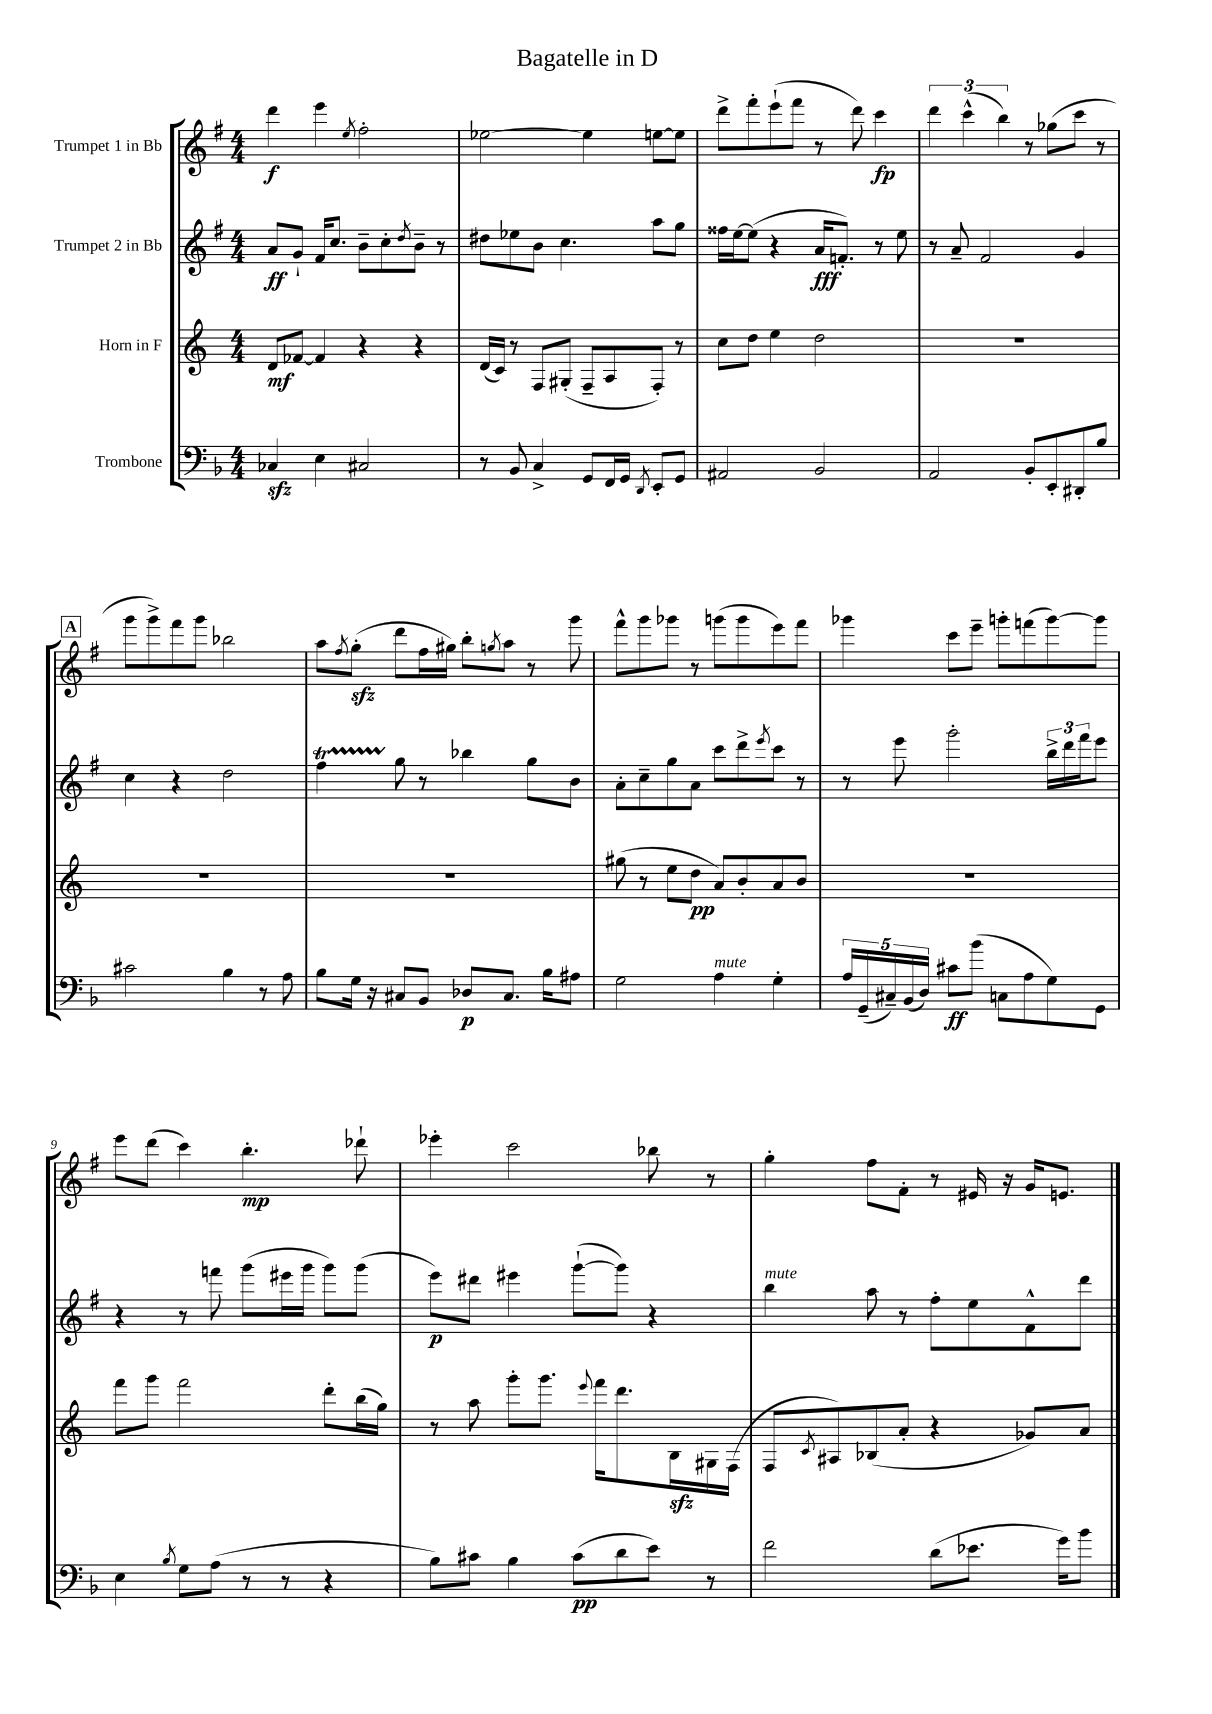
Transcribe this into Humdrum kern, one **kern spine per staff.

**kern	**dynam	**kern	**dynam	**kern	**dynam	**kern	**dynam
*part4	*part4	*part3	*part3	*part2	*part2	*part1	*part1
*staff4	*staff4	*staff3	*staff3	*staff2	*staff2	*staff1	*staff1
*I"Trombone	*	*I"Horn in F	*	*I"Trumpet 2 in Bb	*	*I"Trumpet 1 in Bb	*
*clefF4	*	*clefG2	*	*clefG2	*	*clefG2	*
*k[b-]	*	*k[]	*	*k[f#]	*	*k[f#]	*
*M4/4	*	*M4/4	*	*M4/4	*	*M4/4	*
=1	=1	=1	=1	=1	=1	=1	=1
4C-Xzz/	.	8d/L	mf	8a/L	ff	4ddd\	f
.	.	[8f-X/J	.	8g`/J	.	.	.
4E\	.	4f-/]	.	16f#/KL	.	4eee\	.
.	.	.	.	8.cc/J	.	.	.
.	.	.	.	.	.	8qee/	.
2C#X/	.	4r	.	8b~\L	.	2ff#'\	.
.	.	.	.	8cc'\	.	.	.
.	.	.	.	8qdd/	.	.	.
.	.	4r	.	8b~\J	.	.	.
.	.	.	.	8r	.	.	.
=2	=2	=2	=2	=2	=2	=2	=2
8r	.	(16d/LL	.	8dd#X\L	.	[2ee-X\	.
.	.	16c/JJ)	.	.	.	.	.
8BB-/	.	8r	.	8ee-X\	.	.	.
4C^/	.	8F/L	.	8b\J	.	.	.
.	.	(8G#X'/J	.	4.cc\	.	.	.
8GG/L	.	8F~/L	.	.	.	4ee-\]	.
16FF/L	.	8A/	.	.	.	.	.
16GG/JJ	.	.	.	.	.	.	.
8qDD/	.	.	.	.	.	.	.
8EE'/L	.	8F'/J)	.	8aa\L	.	[8een\L	.
8GG/J	.	8r	.	8gg\J	.	8ee\J]	.
=3	=3	=3	=3	=3	=3	=3	=3
2AA#X/	.	8cc\L	.	16ff##X\LL	.	8ddd^\L	.
.	.	.	.	[16ee\J	.	.	.
.	.	8dd\J	.	(8ee\J]	.	8fff#'\	.
.	.	4ee\	.	4r	.	(8eee`\	.
.	.	.	.	.	.	8fff#\J	.
2BB-/	.	2dd\	.	16a/KL	fff	8r	.
.	.	.	.	8.fn'/J)	.	.	.
.	.	.	.	.	.	8ddd\)	.
.	.	.	.	8r	.	4ccc\	fp
.	.	.	.	8ee\	.	.	.
=4	=4	=4	=4	=4	=4	=4	=4
2AA/	.	1r	.	8r	.	6ddd\	.
.	.	.	.	8a~/	.	.	.
.	.	.	.	.	.	(6ccc^^\	.
.	.	.	.	2f#/	.	.	.
.	.	.	.	.	.	6bb\)	.
8BB-'/L	.	.	.	.	.	8r	.
8EE'/	.	.	.	.	.	(8gg-X\L	.
8DD#X'/	.	.	.	4g/	.	8ccc\J	.
8B-/J	.	.	.	.	.	8r	.
!!LO:LB:g=z
!!LO:REH:place=s1:t=A
=5	=5	=5	=5	=5	=5	=5	=5
2c#X\	.	1r	.	4cc\	.	8ggg\L	.
.	.	.	.	.	.	8ggg^\)	.
.	.	.	.	4r	.	8fff#\	.
.	.	.	.	.	.	8ggg\J	.
4B-\	.	.	.	2dd\	.	2bb-X\	.
8r	.	.	.	.	.	.	.
8A\	.	.	.	.	.	.	.
=6	=6	=6	=6	=6	=6	=6	=6
8B-\L	.	1r	.	4ff#t\	.	8aa\L	.
.	.	.	.	.	.	8qff#/	.
16G\Jk	.	.	.	.	.	(8ggzz'\J	.
16r	.	.	.	.	.	.	.
8C#X/L	.	.	.	8gg\	.	8ddd\L	.
8BB-/J	.	.	.	8r	.	16ff#\L	.
.	.	.	.	.	.	16gg#X\JJ)	.
8D-X/L	p	.	.	4bb-X\	.	8bb'\L	.
.	.	.	.	.	.	8qggn/	.
8.C#/J	.	.	.	.	.	8aa\J	.
.	.	.	.	8gg\L	.	8r	.
16B-\KL	.	.	.	.	.	.	.
8A#X\J	.	.	.	8b\J	.	8ggg\	.
=7	=7	=7	=7	=7	=7	=7	=7
2G\	.	(8gg#X\	.	8a'\L	.	8fff#^^\L	.
.	.	8r	.	8cc~\	.	8ggg\	.
.	.	8ee\L	.	8gg\	.	8ggg-X\J	.
.	.	8dd\J	pp	8a\J	.	8r	.
!LO:TX:a:i:t=mute	!	!	!	!	!	!	!
4A\	.	8a/L)	.	8ccc\L	.	(8gggn\L	.
.	.	8b'/	.	8ddd^\	.	8ggg\	.
.	.	.	.	8qeee/	.	.	.
4G'\	.	8a/	.	8ccc\J	.	8eee\)	.
.	.	8b/J	.	8r	.	8fff#\J	.
=8	=8	=8	=8	=8	=8	=8	=8
20A/LL	.	1r	.	8r	.	4ggg-X\	.
(20GG~/	.	.	.	.	.	.	.
20C#X~/)	.	.	.	.	.	.	.
.	.	.	.	8eee\	.	.	.
(20BB-/	.	.	.	.	.	.	.
20D/JJ)	.	.	.	.	.	.	.
8c#X\L	ff	.	.	2ggg'\	.	8ccc\L	.
(8b-\J	.	.	.	.	.	8eee~\J	.
8Cn\L	.	.	.	.	.	8gggn'\L	.
8A\	.	.	.	.	.	(8fffn\	.
8G\)	.	.	.	24bb^\LL	.	[8ggg\)	.
.	.	.	.	24ddd\	.	.	.
.	.	.	.	24fff#\J	.	.	.
8GG\J	.	.	.	8eee\J	.	8ggg\J]	.
!!LO:LB:g=z
=9	=9	=9	=9	=9	=9	=9	=9
4E\	.	8fff\L	.	4r	.	8eee\L	.
.	.	8ggg\J	.	.	.	(8ddd\J	.
8qB-/	.	.	.	.	.	.	.
8G\L	.	2fff\	.	8r	.	4ccc\)	.
(8A\J	.	.	.	8fffn\	.	.	.
8r	.	.	.	(8ggg\L	.	4.bb'\	mp
8r	.	.	.	16eee#X\L	.	.	.
.	.	.	.	16ggg\JJ	.	.	.
4r	.	8ddd'\L	.	8ggg\L)	.	.	.
.	.	(16bb\L	.	(8ggg\J	.	8ddd-X`\	.
.	.	16gg\JJ)	.	.	.	.	.
=10	=10	=10	=10	=10	=10	=10	=10
8B-\L)	.	8r	.	8eee\L)	p	4eee-X'\	.
8c#X\J	.	8aa\	.	8ddd#X\J	.	.	.
4B-\	.	8ggg'\L	.	4eee#X\	.	2ccc\	.
.	.	8.ggg\J	.	.	.	.	.
(8c#\L	pp	.	.	([8ggg`\L	.	.	.
.	.	8qqeee/	.	.	.	.	.
.	.	16fff\KL	.	.	.	.	.
8d\	.	8.ddd\	.	8ggg\J])	.	.	.
8e\J)	.	.	.	4r	.	8bb-X\	.
.	.	16Bzz\L	.	.	.	.	.
8r	.	16G#X\	.	.	.	8r	.
.	.	(16F\JJ	.	.	.	.	.
=11	=11	=11	=11	=11	=11	=11	=11
!	!	!	!	!LO:TX:a:i:t=mute	!	!	!
2f\	.	8F/L	.	4bb\	.	4gg'\	.
.	.	8qc/	.	.	.	.	.
.	.	8A#X/)	.	.	.	.	.
.	.	(8B-X/	.	8aa\	.	8ff#\L	.
.	.	8a'/J	.	8r	.	8f#'\J	.
(8d\L	.	4r	.	8ff#'\L	.	8r	.
8.e-X\J	.	.	.	8ee\	.	16e#X/	.
.	.	.	.	.	.	16r	.
.	.	8g-X/L)	.	8f#^^\	.	16g/KL	.
16g\KL)	.	.	.	.	.	8.en/J	.
8b-\J	.	8a/J	.	8ddd\J	.	.	.
==	==	==	==	==	==	==	==
*-	*-	*-	*-	*-	*-	*-	*-
